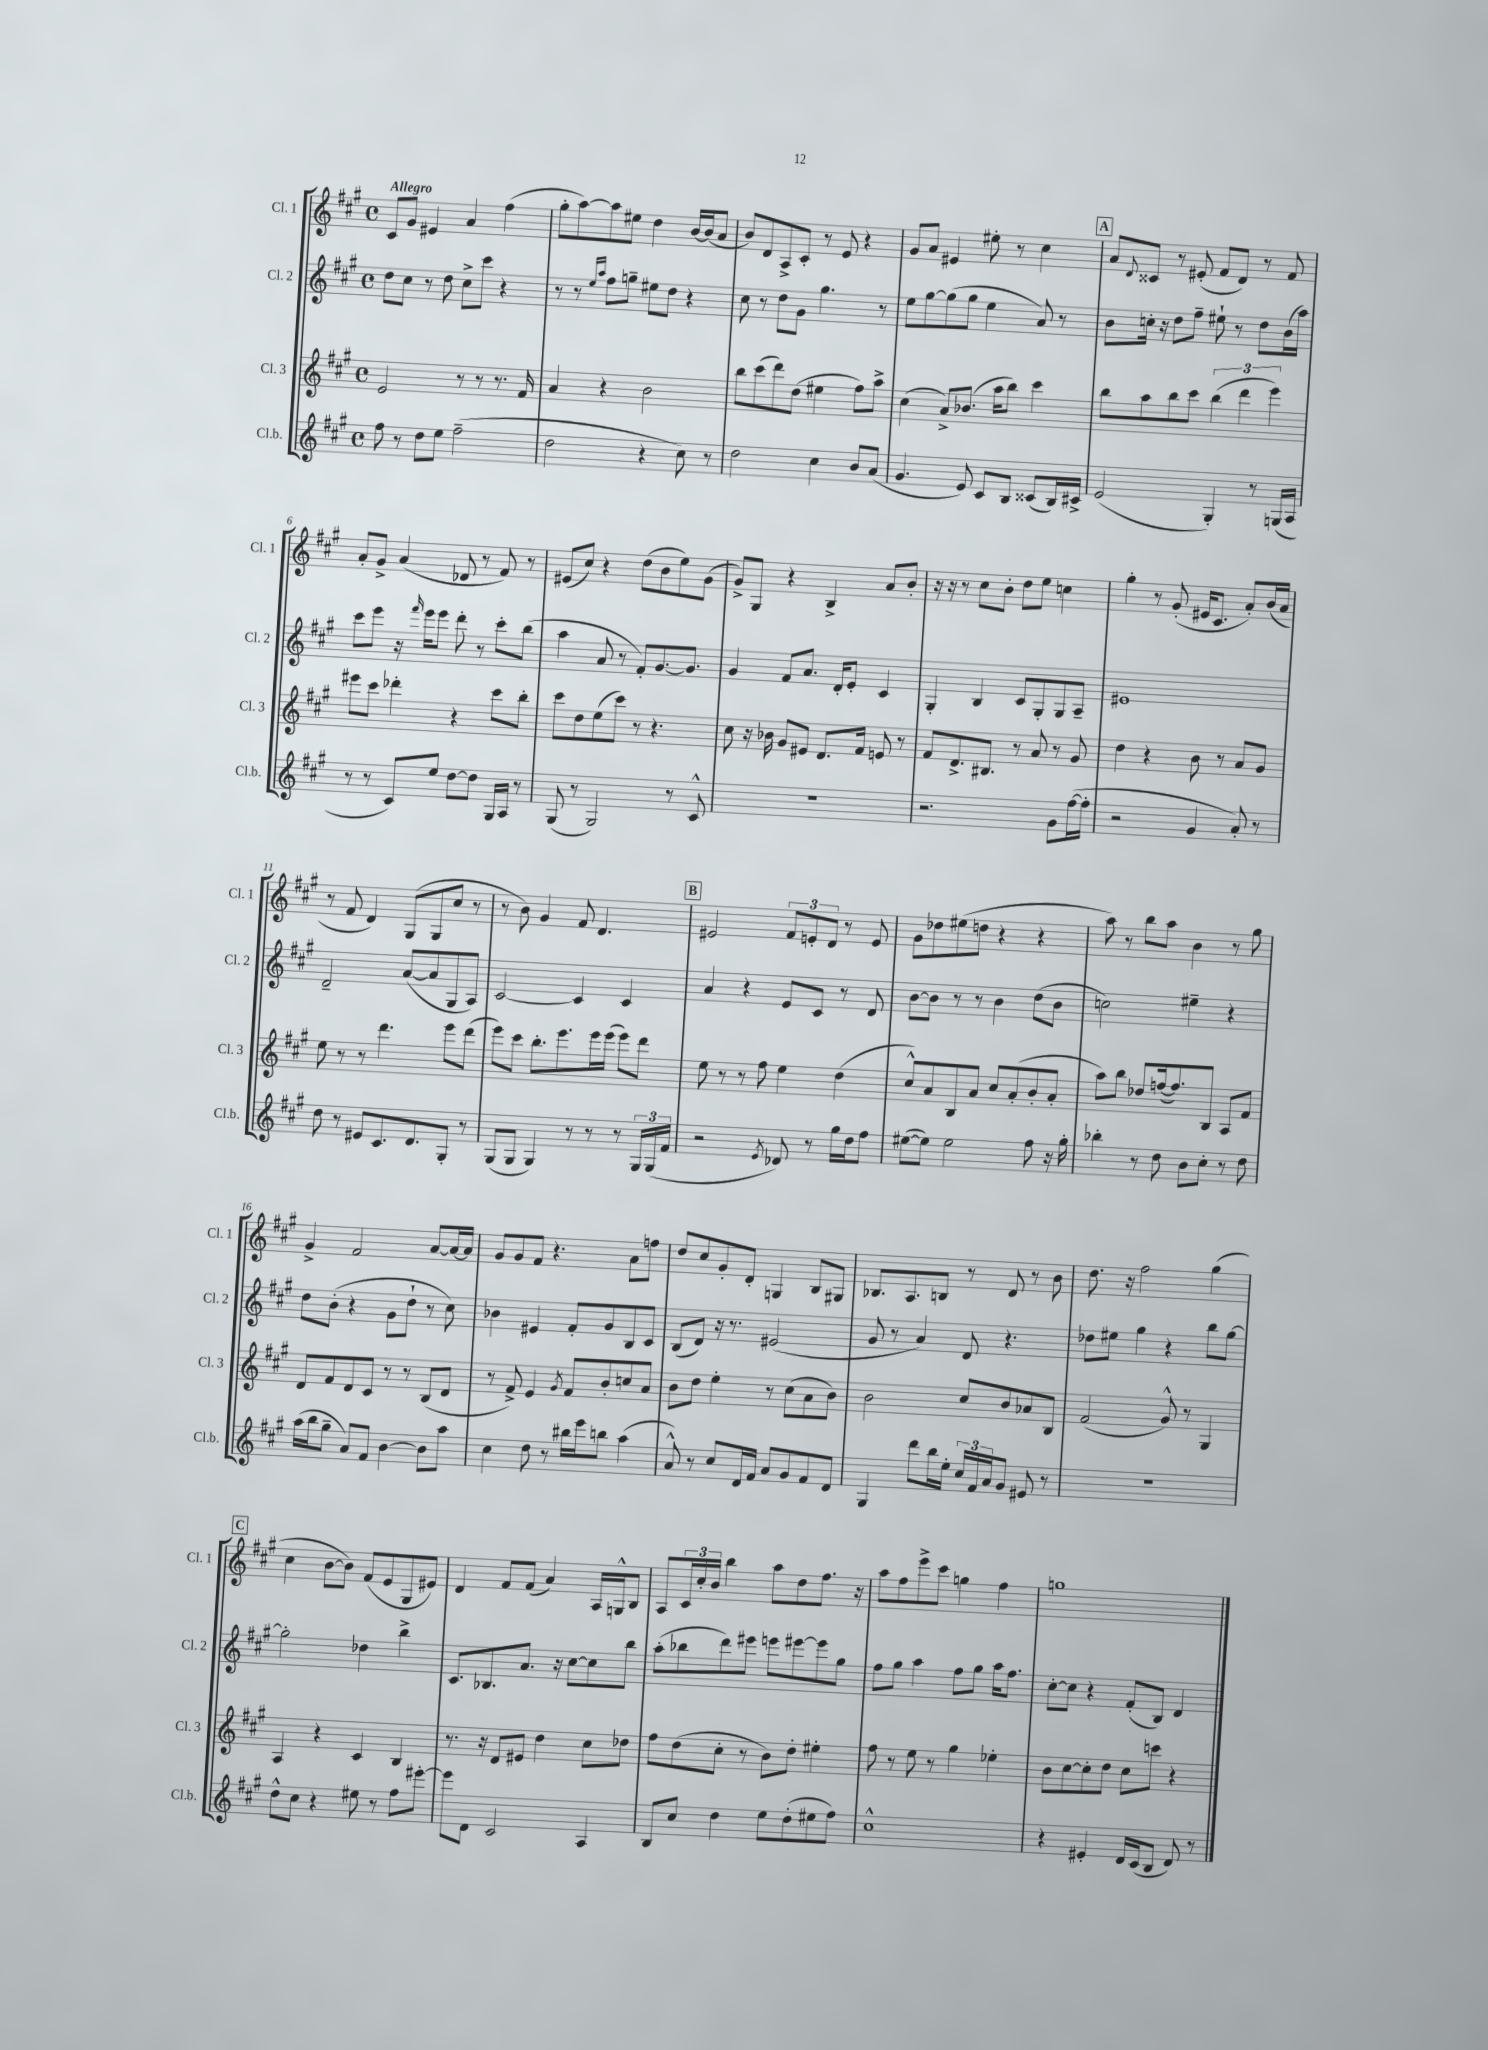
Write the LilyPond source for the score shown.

<<
\new StaffGroup <<
\new Staff = "s0" \with { instrumentName = "Cl. 1" shortInstrumentName = "Cl. 1" } {
    \clef treble \key a \major \defaultTimeSignature \time 4/4 \tempo "Allegro"
    cis'8 gis'8 eis'4 a'4 fis''4( |
    gis''8-. a''8~) a''8 eis''8 d''4 b'16~ b'16( a'8 |
    b'8) d'8 a8-> cis'8-. r8 e'8 r4 |
    gis'8 a'8 eis'4 eis''8-. r8 cis''4 |
    \mark \markup { \box "A" } a'8 \appoggiatura { d'8 } cisis'8 r8 eis'8-.( fis'8 d'8) r8 fis'8 |
    a'8-. gis'8-> a'4( des'8 r8 fis'8) r8 |
    eis'8( cis''8) r4 d''8( b'8 e''8) gis'8( |
    gis'8->) gis8 r4 b4-> a'8 b'8-. |
    r16 r16 r8 cis''8 b'8-. d''8 e''8 c''4 |
    gis''4-. r8 gis'8-.( eis'16 cis'8. a'8-.) b'16( a'16 |
    r8 fis'8 d'4) gis8( gis8 cis''8 r8 |
    r8 b'8) gis'4 fis'8 d'4. |
    \mark \markup { \box "B" } eis'2 \tuplet 3/2 { fis'8 e'8-. d'8 } r8 e'8 |
    gis'8 des''8 eis''8( d''8 r4 r4 |
    a''8) r8 b''8 a''8 b'4 r8 gis''8 |
    gis'4-> fis'2 a'8~ a'16~ a'16 |
    gis'8 gis'8 fis'8 r4. a'8 f''8 |
    d''8 cis''8 gis'8-. d'8-. g4 b8 gis8 |
    bes8. a8. b8 r8 d'8 r8 b'8 |
    d''8. r16 fis''2 gis''4( |
    \mark \markup { \box "C" } cis''4 b'8~ b'8) fis'8( e'8 gis8 eis'8) |
    d'4 fis'8 fis'8( a'4) a16 g16-^ b8 |
    a8 \tuplet 3/2 { cis'16 cis''16-. b'16 } b''4 a''8 d''8 fis''8. r16 |
    a''8 fis''8 e'''8-> cis'''8 g''4 fis''4 |
    g''1 \bar "|." |
}
\new Staff = "s1" \with { instrumentName = "Cl. 2" shortInstrumentName = "Cl. 2" } {
    \clef treble \key a \major \defaultTimeSignature \time 4/4
    d''8 cis''8 r8 d''8 cis''8-> cis'''8 r4 |
    r8 r8 \grace { e''16 a''16 } fis''8 g''8-- eis''8 d''8 r4 |
    cis''8 r8 d''8 gis'8 gis''4. r8 |
    e''8 gis''8~ gis''8( gis''8 e''4 a'8) r8 |
    \mark \markup { \box "A" } b'8 c''16-. r16 d''8 fis''8-- eis''8-! r8 d''8 b'16( a''16) |
    cis'''8 e'''8 r16 \grace { fis'''16 } e'''16 e'''8 d'''8-. r8 cis'''8-. b''8( |
    a''4 a'8 r8 fis'8-.) gis'8.~ gis'8. |
    gis'4 fis'8 a'8. d'16-. e'8-. cis'4 |
    gis4-. b4 cis'8 gis8-. gis8 a8-- |
    eis'1 |
    d'2-- a'8~( a'8 gis8 a8) |
    cis'2~ cis'4 cis'4 |
    \mark \markup { \box "B" } a'4 r4 e'8 cis'8 r8 d'8 |
    b'8~ b'8 r8 r8 b'4 d''8( b'8 |
    c''2) eis''4-- r4 |
    d''8 b'8-.( r4 gis'8 d''8-! r8 cis''8) |
    bes'4 eis'4 fis'8-. gis'8 b8 cis'8 |
    b8( d'8) r16 r8. eis'2( |
    gis'8 r8 a'4) d'8 r4. |
    des''8 eis''8 gis''4 r4 b''8 gis''8~ |
    \mark \markup { \box "C" } gis''2-. des''4 b''4-> |
    cis'8. bes8. a'8. r16 cis''8~ cis''8 b''8 |
    a''8-.( bes''8 d'''8) eis'''8 e'''8 eis'''8~ eis'''8 gis''8 |
    fis''8 gis''8 a''4 fis''8 gis''8 a''16 fis''8. |
    cis''8~-. cis''8 r4 fis'8-.( b8) d'4 \bar "|." |
}
\new Staff = "s2" \with { instrumentName = "Cl. 3" shortInstrumentName = "Cl. 3" } {
    \clef treble \key a \major \defaultTimeSignature \time 4/4
    e'2 r8 r8 r8. fis'16 |
    a'4 r4 b'2 |
    b''8 cis'''8( d'''8) d''8( eis''4 fis''8) a''8-> |
    cis''4( a'8->) bes'8.( a''16 b''8) cis'''4 |
    \mark \markup { \box "A" } b''8 a''8 b''8 cis'''8 \tuplet 3/2 { b''4( d'''4 e'''4) } |
    eis'''8 cis'''8 des'''4-. r4 cis'''8 b''8-. |
    cis'''8 d''8 e''8( cis'''8) r8 r4. |
    cis''8 r16 bes'16 gis'8 eis'8 d'8. fis'16 e'8 r8 |
    fis'8 d'8.-> bis8. r8 a'8 r8 gis'8 |
    d''4 r4 b'8 r8 a'8 gis'8 |
    e''8 r8 r8 d'''4. e'''8 d'''8( |
    e'''8) cis'''8 b''8.-. e'''8. e'''16 e'''16( e'''8) d'''8 |
    \mark \markup { \box "B" } e''8 r8 r8 fis''8 e''4 d''4( |
    cis''8-^) a'8 b8 a'8 cis''8 a'8-.( b'8-. a'8-. |
    a''8) b''8 des''8 f''16~( f''8.) b8 a8 fis'8 |
    d'8 fis'8 d'8 cis'8 r8 r8 b8( d'8 |
    r8 fis'8->) e'4 \acciaccatura { gis'8 } fis'8 b'8-. c''8 a'8 |
    b'8 d''8 e''4-. r8 cis''8( a'8 b'8) |
    b'2 cis''8 b'8 aes'8 b8 |
    fis'2( gis'8-^) r8 gis4 |
    \mark \markup { \box "C" } a4 r4 cis'4 b4 |
    r8. r16 d'8 eis'8 d''4 cis''8 des''8 |
    fis''8 d''8( cis''8-. r8 b'8) d''8-. eis''4-. |
    fis''8 r8 e''8 r8 gis''4 ees''4-. |
    b'8 cis''8~ cis''8-. d''8 cis''8 c'''8 r4 \bar "|." |
}
\new Staff = "s3" \with { instrumentName = "Cl.b." shortInstrumentName = "Cl.b." } {
    \clef treble \key a \major \defaultTimeSignature \time 4/4
    fis''8 r8 d''8 e''8 fis''2--( |
    d''2 r4 cis''8) r8 |
    d''2 cis''4 b'8 a'8( |
    gis'4. e'8) cis'8 b8 cisis'8( b16) cis'16-> |
    \mark \markup { \box "A" } e'2( gis4-.) r8 g16( a16 |
    r8 r8 cis'8) e''8 d''8~ d''8 gis16 a16 r8 |
    gis8( r8 gis2) r8 cis'8-^ |
    R1 |
    r2. gis'8 fis''16~( fis''16-. |
    r2 gis'4 a'8-.) r8 |
    d''8 r8 eis'8 cis'8. d'8. gis8-. r8 |
    gis8( gis8 gis4) r8 r8 r8 \tuplet 3/2 { gis16 gis16( fis'16 } |
    \mark \markup { \box "B" } r2 \acciaccatura { e'8 } des'8) r8 gis''16 d''16 fis''8 |
    eis''8~( eis''8) eis''2 fis''8 r16 gis''16-. |
    bes''4-. r8 d''8 b'8 cis''8-. r8 d''8 |
    a''16( b''16 gis''8-- a'8) fis'8 b'4~ b'8 a''8 |
    cis''4 d''8 r8 bis''16 e'''16 b''8 a''4( |
    a'8-^) r8 cis''8 d'16 fis'16 a'8 gis'8 fis'8 d'8 |
    gis4 d'''8 b''16 e''16-. \tuplet 3/2 { cis''16 fis'16 a'16 } gis'8 eis'8 r8 |
    R1 |
    \mark \markup { \box "C" } d''8-^ cis''8 r4 eis''8 r8 fis''8 eis'''8~-. |
    eis'''8 d'8 cis'2 a4 |
    b8 cis''8 d''4 e''8 d''8-.( eis''8 fis''8) |
    cis''1-^ |
    r4 eis'4-. d'16 cis'16( b8 d'8) r8 \bar "|." |
}
>>
>>
